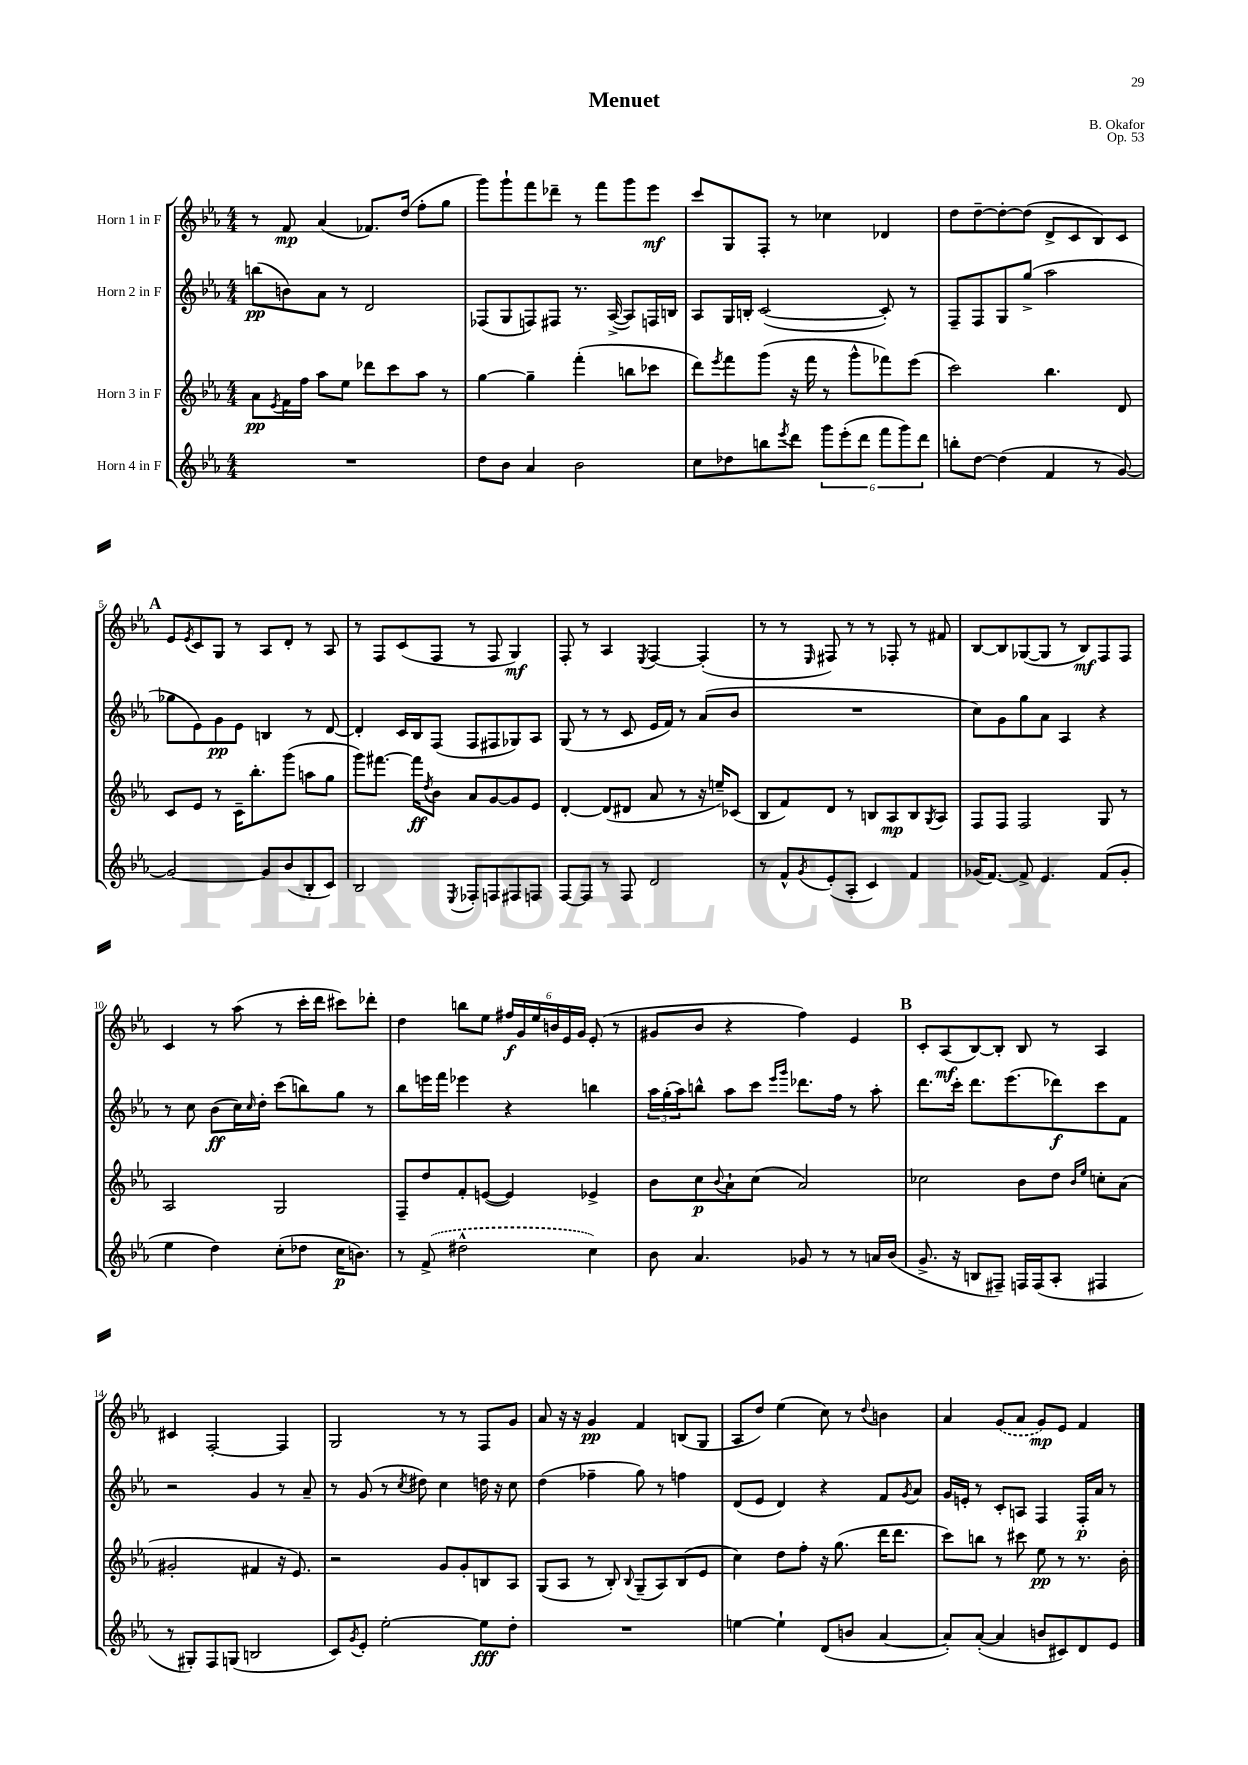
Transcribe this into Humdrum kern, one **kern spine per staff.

**kern	**kern	**kern	**kern
*staff4	*staff3	*staff2	*staff1
*clefG2	*clefG2	*clefG2	*clefG2
*k[b-e-a-]	*k[b-e-a-]	*k[b-e-a-]	*k[b-e-a-]
*M4/4	*M4/4	*M4/4	*M4/4
1r	8a-\L	(8bb\L	8r
.	8qe-/	.	.
.	16f\L	8b\)	8f/
.	16ff\JJ	.	.
.	8aa-\L	8a-\J	(4a-/
.	8ee-\J	8r	.
.	8ddd-\L	2d/	8.f-/L)
.	8ccc\	.	.
.	.	.	(16dd/Jk
.	8aa-\J	.	8ff'\L
.	8r	.	8gg\J
=	=	=	=
8dd\L	[4gg\	(8F-/L	8ggg\L)
8b-\J	.	8G/	8ggg`\
4a-/	4gg~\]	8F/)	8fff\
.	.	8F#/J	8ddd-~\J
2b-\	(4fff'\	8.r	8r
.	.	.	8fff\L
.	.	([16A-^/	.
.	8bb\L	8A-/]L)	8ggg\
.	8ccc-\J	16F/L	8eee-\J
.	.	16B/JJ	.
=	=	=	=
8cc\L	8ddd\L)	8A-/L	8ccc/L
.	8qeee-/	.	.
8dd-\	8fff\	16G/L	8G/
.	.	16B'/JJ	.
8bb\	(8ggg\J	([2c/	8F'/J
8qeee-/	.	.	.
8ddd\J	16r	.	8r
.	16fff\	.	.
12ggg\L	8r	.	4cc-\
(12eee-'\	.	.	.
.	8ggg^^\L	.	.
12ddd\J	.	.	.
12fff\L	8fff-\)	8c'/])	4d-/
12ggg\)	.	.	.
.	(8eee-\J	8r	.
12ddd\J	.	.	.
=	=	=	=
8bb'\L	2ccc\)	8F~/L	8dd\L
[8dd\J	.	8F/	[8dd~\
(4dd\]	.	8G/	8dd'\_
.	.	(8gg^/J	(8dd\]J
4f/	4.bb-\	2aa-\	8d^/L
.	.	.	8c/
8r	.	.	8B-/)
[8g/)	8d/	.	8c/J
=	=	=	=
2g/_	8c/L	8gg-\L	8e-/L
.	.	.	8qe-/
.	8e-/J	8e-\)	8c/
.	8r	8g\	8G/J
.	16c~\LK	8e-\J	8r
.	8.bb-'\	.	.
8g/]L	.	4B/	8A-/L
(8b-/	(8ggg\J	.	8d'/J
8B-'/	8aa\L	8r	8r
8c/J)	8gg\J	[8d/	8A-/
=	=	=	=
2B-/	8ggg\L)	4d'/]	8r
.	[8.fff#\J	.	8F/L
.	.	16c/LL	(8c/
.	16fff#\]LK	16B-/J	.
.	8qdd/	.	.
.	8b-\J	(8F/J	8F/J
8qE-/	.	.	.
8F-'/L	8a-/L	8F/L	8r
8F/	[8g/	8F#/	8F/
8F#/	8g/]	8G-/)	4G/)
8F/J	8e-/J	8A-/J	.
=	=	=	=
[8F/L	[4d'/	(8G/	8F'/
8F/]J	.	8r	8r
8r	(8d/]L	8r	4A-/
8F/	8d#/J	8c/	.
.	.	.	8qE-/
2d/	8a-/	16e-/LL	[4F/
.	.	16f/JJ)	.
.	8r	8r	.
.	16r	(8a-/L	(4F'/]
.	16ee~/LK)	.	.
.	(8c-/J	8b-/J	.
=	=	=	=
8r	8B-/L	1r	8r
8f^^/L	8f/)	.	8r
8qg/	.	.	16qqE-/
(8e-'/	8d/J	.	8F#/)
8A-'/J	8r	.	8r
4c/)	8B/L	.	8r
.	8A-/	.	8F-'/
4f/	8B/	.	8r
.	8qG/	.	.
.	8A-/J	.	8f#/
=	=	=	=
(16g-/LK	8F/L	8cc\L)	[8B-/L
[8.f/J)	.	.	.
.	8F/J	8g\	8B-/]
8f^/]	2F/	8gg\	([8G-/
4.e-/	.	8a-\J	8G-/]J
.	.	4A-/	8r
.	.	.	8B-/L)
(8f/L	8G/	4r	8F/
8g-'/J	8r	.	8F/J
=	=	=	=
4ee-\	2A-/	8r	4c/
.	.	8cc\	.
4dd\)	.	(8b-\L	8r
.	.	16cc\L)	(8aa-\
.	.	16qqcc/	.
.	.	16dd'\JJ	.
(8cc'\L	2G/	(8ccc\L	8r
8dd-\J	.	8bb\)	16ccc'\LL
.	.	.	16ddd\JJ
16cc\LK	.	8gg\J	8ccc#\L)
8.b\J)	.	.	.
.	.	8r	8ddd-'\J
=	=	=	=
8r	8F~/L	8bb-\L	4dd\
(8f^/	8dd/	16eee\L	.
.	.	16fff\JJ	.
2dd#^^\	8f'/	4eee-\	8bb\L
.	([8e/J	.	8ee-\J
.	4e/])	4r	24ff#/LL
.	.	.	24g/
.	.	.	24ee-/
.	.	.	24b/
.	.	.	24e-/
.	.	.	24g/JJ
4cc\)	4e-^/	4bb\	(8e-'/
.	.	.	8r
=	=	=	=
8b-\	8b-\L	24aa-\LL	8g#/L
.	.	(24gg'\	.
.	.	24aa-\J)	.
4.a-/	8cc\	8bb^^\J	8b-/J
.	8qqb-/	.	.
.	8a-`\	8aa-\L	4r
.	(8cc\J	8ccc\J	.
.	.	16qqeee-/LL	.
.	.	16qqggg/JJ	.
8g-/	2a-/)	8.ddd-\L	4ff\)
8r	.	.	.
.	.	16ff\Jk	.
8r	.	8r	4e-/
16a/LL	.	8aa-'\	.
(16b-/JJ	.	.	.
=	=	=	=
8.g^/	2cc-\	8.ddd\L	8c'/L
.	.	.	(8A-/
16r	.	16ccc'\Jk	.
8B/L	.	8.ddd\L	[8B-/)
8F#~/J)	.	.	8B-'/]J
.	.	(8.eee-\	.
16F/LL	8b-\L	.	8B-/
(16F/J	.	.	.
8A-'/J	8dd\J	8ddd-\)	8r
.	16qqb-/LL	.	.
.	16qqee-/JJ	.	.
4F#/	8cc'\L	8ccc\	4A-/
.	(8a-\J	8f\J	.
=	=	=	=
8r	2g#'/	2r	4c#/
8G#'/L)	.	.	.
8F/	.	.	[2F'/
(8G/J	.	.	.
2B/	4f#/	4g/	.
.	16r	8r	4F/]
.	8.e-/)	.	.
.	.	8a-~/	.
=	=	=	=
8c/L)	2r	8r	2G/
8qg/	.	.	.
8e-'/J	.	(8g/	.
[2ee-'\	.	8r	.
.	.	8qcc/	.
.	.	8dd#\)	.
.	8g/L	4cc\	8r
.	8g'/	.	8r
8ee-\]L	8B/	16dd\	8F/L
.	.	16r	.
8dd'\J	8A-/J	8cc\	8g/J
=	=	=	=
1r	(8G/L	(4dd\	8a-/
.	8A-/J	.	16r
.	.	.	16r
.	8r	4ff-~\	4g/
.	8B-'/)	.	.
.	8qqB-/	.	.
.	(8G~/L	8gg\)	4f/
.	8A-/)	8r	.
.	(8B-/	4ff\	(8B/L
.	8e-/J	.	8G/J
=	=	=	=
[4ee\	4cc\)	(8d/L	8A-/L
.	.	8e-/J	8dd/J)
4ee`\]	8dd\L	4d/)	(4ee-\
.	8ff'\J	.	.
(8d/L	16r	4r	8cc\)
.	(8.gg\	.	.
8b/J	.	.	8r
.	.	.	8qqdd/
[4a-/	16ddd\LK	8f/L	4b\
.	8.ddd\J	.	.
.	.	8qg/	.
.	.	8a-/J	.
=	=	=	=
8a-'/]L)	8ccc\L)	16g/LL	4a-/
.	.	16e'/JJ	.
([8a-'/J	8bb\J	8r	.
4a-/]	8r	8c'/L	(8g/L
.	8ccc#\	8A/J	8a-/J
8b/L	8ee-\	4F/	8g/L)
8c#/)	8r	.	8e-/J
8d/	8.r	16F'/LL	4f/
.	.	16a-/JJ	.
8e-/J	.	8r	.
.	16b-'\	.	.
==	==	==	==
*-	*-	*-	*-
